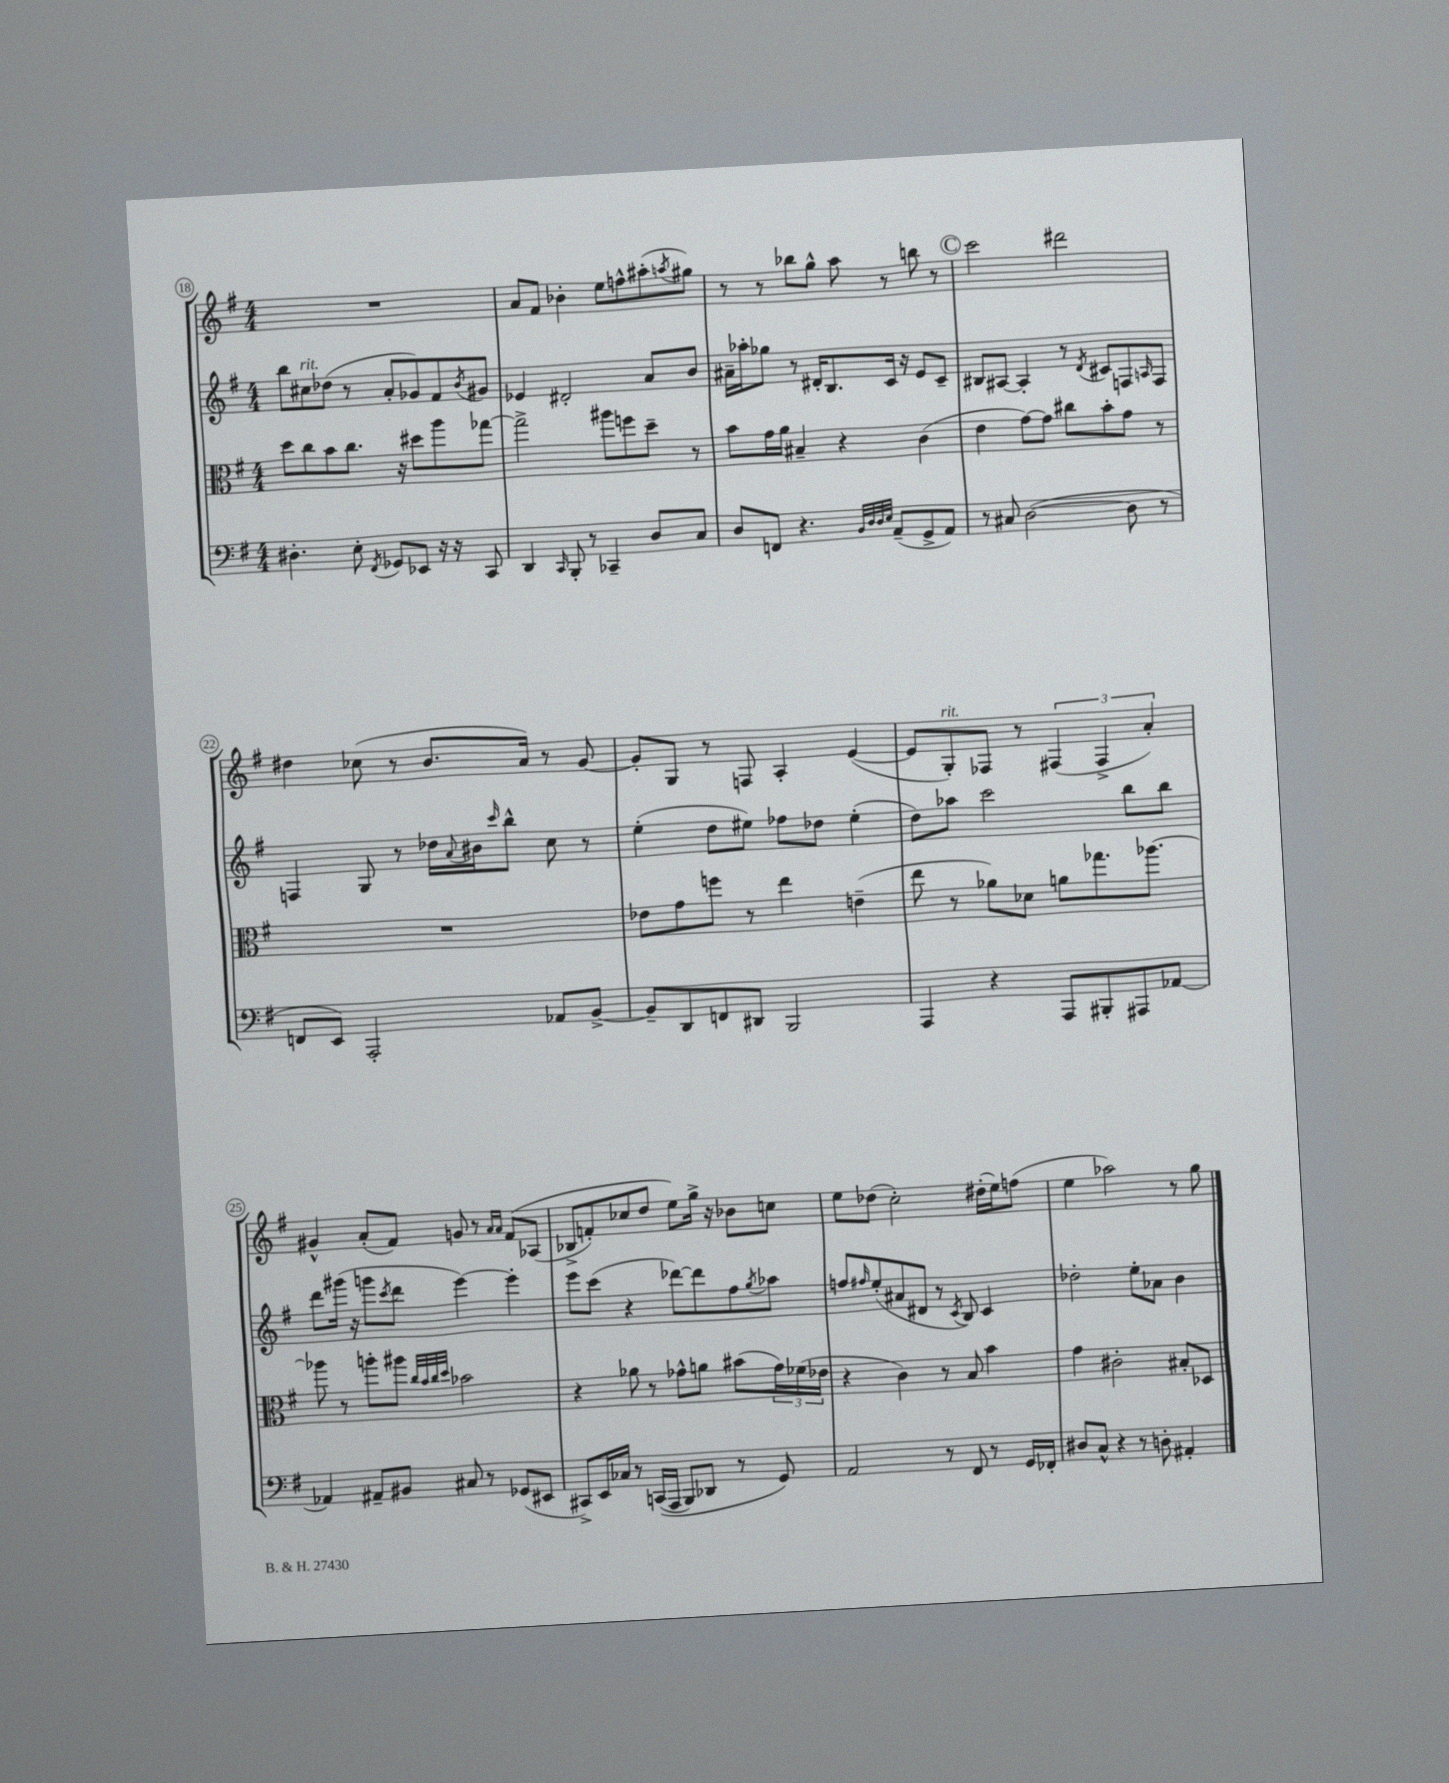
<<
\new StaffGroup <<
\new Staff = "s0" {
    \clef treble \key g \major \numericTimeSignature \time 4/4
    R1 |
    a'8 fis'8 bes'4-. e''8 f''8-^ ais''8-.( \acciaccatura { a''8 } gis''8) |
    r8 r8 bes''8 g''8-^ a''8 r8 b''8 r8 |
    \mark \markup { \circle "C" } c'''2 dis'''2 |
    dis''4 ces''8( r8 b'8. a'16) r8 g'8~ |
    g'8-. g8 r8 f8 a4-. e'4~( |
    e'8 g8-.^\markup { \italic "rit." }) fes8 r8 \tuplet 3/2 { fis4( fis4-> a'4-.) } |
    gis'4-^ a'8-.( fis'8) g'8 r8 \grace { a'16 a'16 } fis'8\( aes8( |
    bes8-> f'8-.) ces''8 d''8 e''8\) g''16-> r16 bes'8 c''8 |
    e''8 des''8( c''2-.) dis''16-.( e''16) f''8( |
    e''4 aes''2) r8 g''8 \bar "|." |
}
\new Staff = "s1" {
    \clef treble \key g \major \numericTimeSignature \time 4/4
    b''8 cis''8^\markup { \italic "rit." } des''8( r8 a'8-. ges'8) fis'8 \acciaccatura { b'8 } gis'8 |
    ees'4 dis'2-. a'8 b'8 |
    ais'16-- aes''16-. ges''8 r8 dis'16-. b8. c'16 r16 e'8 c'8-- |
    \mark \markup { \circle "C" } bis8 ais8~ ais4-. r8 \acciaccatura { d'8 } cis'8 f8 \grace { a16 } f8 |
    f4 g8 r8 des''16 \appoggiatura { a'8 } bis'16 \grace { c'''16 } b''8-^ c''8 r8 |
    e''4-.( d''8 eis''8) fes''8 des''8 eis''4-.( |
    d''8) aes''8 c'''2 b''8 b''8 |
    d'''8 gis'''16( r16 g'''8 \acciaccatura { c'''8 } d'''8 e'''4~) e'''4-. |
    e'''8 c'''8( r4 des'''8~) des'''8 fis''8 \acciaccatura { g''8 } aes''8 |
    f''8 \grace { fis''16 } e''8-.( ais'8 dis'8 r8 \acciaccatura { c'8 } b8) c'4 |
    des''2-. e''8-. aes'8 b'4 \bar "|." |
}
\new Staff = "s2" {
    \clef alto \key g \major \numericTimeSignature \time 4/4
    d''8 c''8 b'8 c''8. r16 dis''8 a''8 ges''8~ |
    ges''2-> ais''8 f''8 d''8-- r8 |
    b'8 g'16 a'16 bis4-- r4 c'4( |
    \mark \markup { \circle "C" } e'4 g'8~) g'8 cis''8 b'8-. g'8 r8 |
    R1 |
    ees'8 g'8 f''8 r8 e''4 e'4--( |
    e''8 r8 aes'8) des'8 a'8 ges''8. aes''8.~ |
    aes''8 r8 a''8-. ais''8 \grace { c''32 b'32 c''32 d''32 } bes'2 |
    r4 aes'8 r8 ges'8-^ a'8 bis'8( \tuplet 3/2 { ges'16) fes'16( ees'16 } |
    r4 c'4) r8 b8 b'4 |
    g'4 cis'2-. bis8-. des8 \bar "|." |
}
\new Staff = "s3" {
    \clef bass \key g \major \numericTimeSignature \time 4/4
    dis4.-. e8-. \acciaccatura { fis,8 } ges,8 ees,8 r16 r16 c,8 |
    d,4 \grace { c,16 } b,,8-. r8 ces,4-- d8 c8 |
    d8 f,8 r4. \grace { b,32 d32 d32 e32 } a,8--( g,8-> a,8) |
    \mark \markup { \circle "C" } r8 cis8 d2~( d8 r8 |
    f,8 e,8) a,,2-. aes,8 b,8~-> |
    b,8-- d,8 f,8 dis,8 b,,2 |
    a,,4 r4 a,,8 bis,,8-. ais,,8 aes,8~ |
    aes,4 ais,8-- bis,8 cis8 r8 ges,8( eis,8 |
    cis,8->) e,16 ces16 r8 c,16(\( a,,16 b,,8) des,8 r8 g,8\) |
    a,2 r8 fis,8 r8 g,16 fes,16-. |
    dis8 c8-^ r4 r8 d8-. ais,4-. \bar "|." |
}
>>
>>
\layout { \context { \Score currentBarNumber = #18 \override BarNumber.stencil = #(make-stencil-circler 0.1 0.3 ly:text-interface::print) } }
